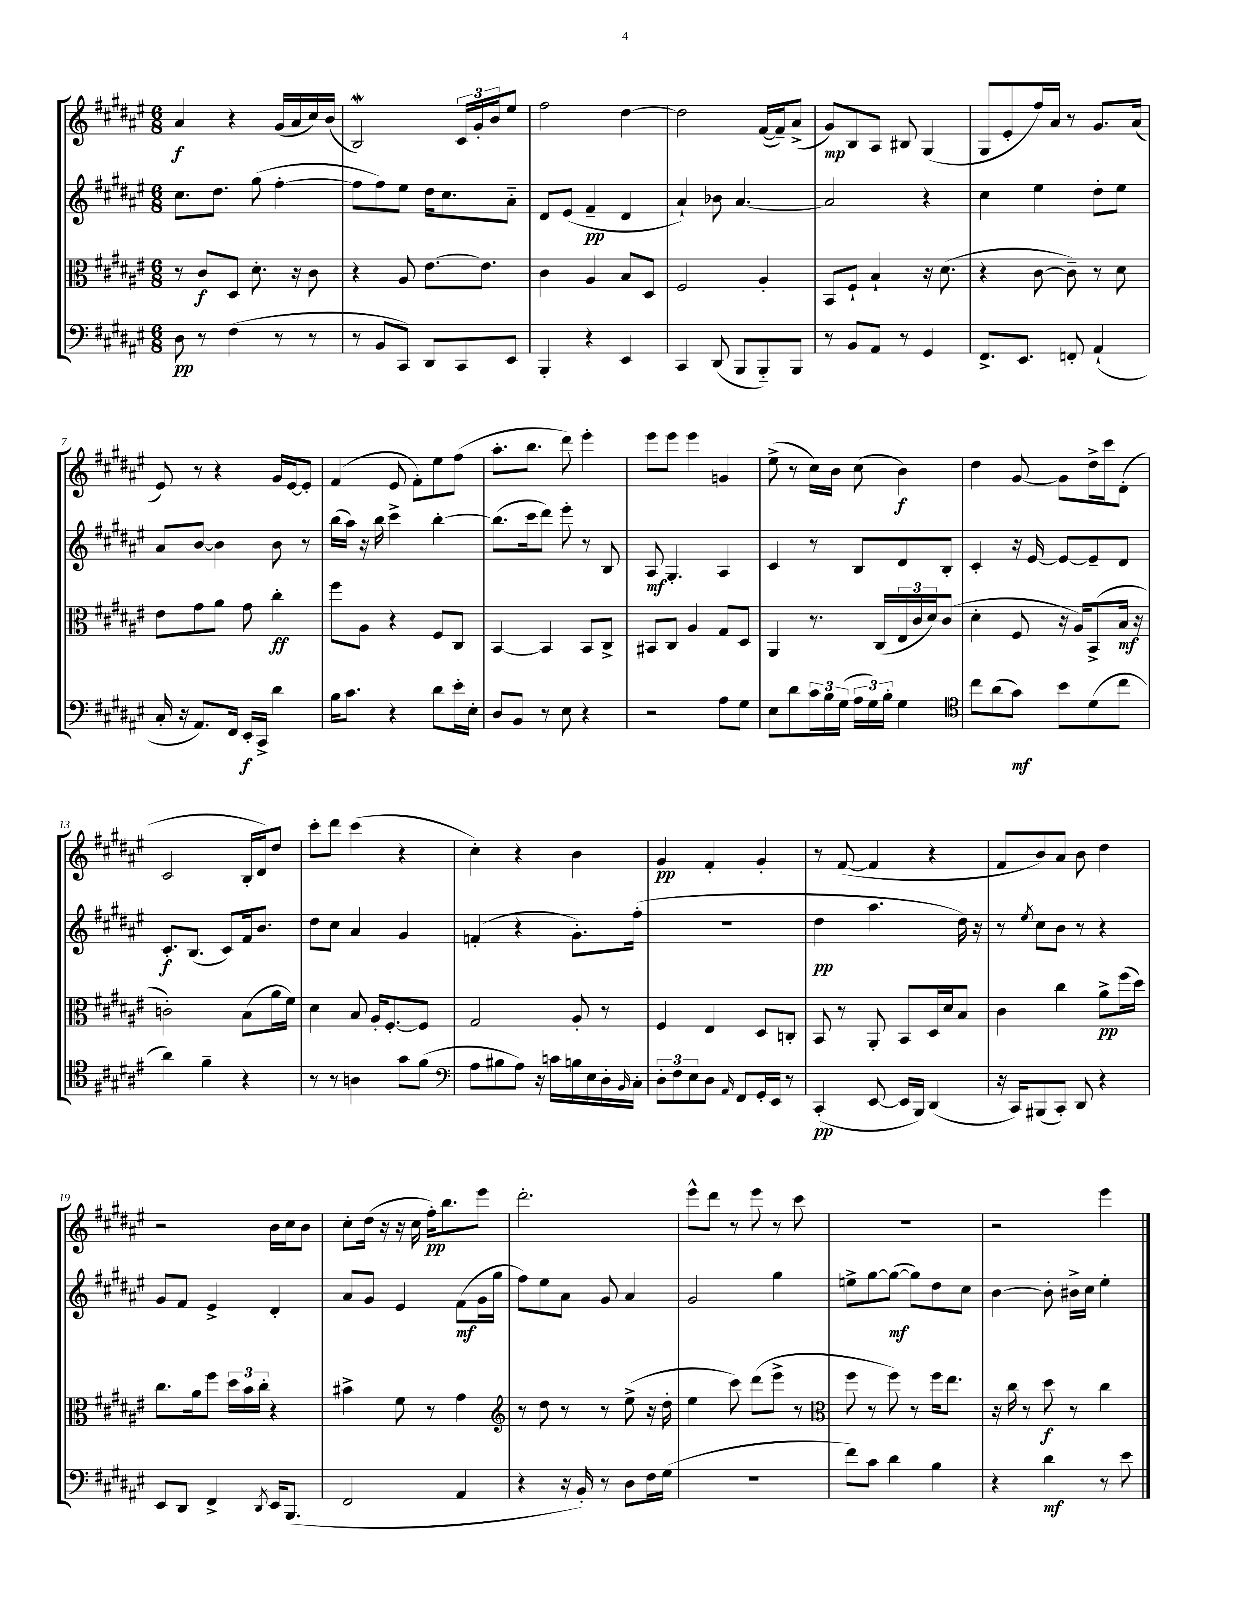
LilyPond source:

<<
\new StaffGroup <<
\new Staff = "s0" {
    \clef treble \key fis \major \numericTimeSignature \time 6/8
    ais'4\f r4 gis'16( ais'16 cis''16) b'16( |
    b2\mordent) \tuplet 3/2 { cis'16 gis'16-. b'16 } eis''8 |
    fis''2 dis''4~ |
    dis''2 fis'16~( fis'16--) ais'8->( |
    gis'8\mp) b8 ais8 bis8 gis4( |
    gis8 eis'8-. fis''16) ais'16 r8 gis'8. ais'16( |
    eis'8) r8 r4 gis'16 eis'16~ eis'8-. |
    fis'4( eis'8 fis'8-.) eis''8 fis''8( |
    ais''8.-. b''8. dis'''8) eis'''4-. |
    eis'''8 eis'''8 eis'''4 g'4 |
    eis''8->( r8 cis''16) b'16 cis''8( b'4\f) |
    dis''4 gis'8~ gis'8 dis''16-> cis'''16 dis'8-.( |
    cis'2 b16-. dis'16) dis''8 |
    cis'''8-. dis'''8 cis'''4( r4 |
    cis''4-.) r4 b'4 |
    gis'4\pp fis'4-. gis'4-. |
    r8 fis'8~( fis'4 r4 |
    fis'8 b'8) ais'8 b'8 dis''4 |
    r2 b'16 cis''16 b'8 |
    cis''8-. dis''16( r16 r16 cis''16 fis''16-.\pp) b''8. eis'''8 |
    dis'''2.-. |
    eis'''8-^ dis'''8 r8 eis'''8 r8 cis'''8 |
    R2. |
    r2 eis'''4 \bar "|." |
}
\new Staff = "s1" {
    \clef treble \key fis \major \numericTimeSignature \time 6/8
    cis''8. dis''8. gis''8( fis''4~-. |
    fis''8 fis''8) eis''8 dis''16 cis''8. ais'8-_ |
    dis'8 eis'8( fis'4--\pp dis'4 |
    ais'4-!) bes'8 ais'4.~ |
    ais'2 r4 |
    cis''4 eis''4 dis''8-. eis''8 |
    ais'8 b'8~ b'4 b'8 r8 |
    b''16( ais''16) r16 b''16 cis'''4-> b''4~-. |
    b''8.( cis'''16 dis'''8) eis'''8-. r8 b8 |
    ais8\mf gis4.-. ais4 |
    cis'4 r8 b8 dis'8 b8-. |
    cis'4-. r16 eis'16~ eis'8~ eis'8-- dis'8 |
    cis'8.-.\f b8.( cis'8) fis'16 b'8. |
    dis''8 cis''8 ais'4 gis'4 |
    f'4-.( r4 gis'8.-.) fis''16-.( |
    R2. |
    dis''4\pp ais''4. dis''16) r16 |
    r8 \acciaccatura { eis''8 } cis''8 b'8 r8 r4 |
    gis'8 fis'8 eis'4-> dis'4-. |
    ais'8 gis'8 eis'4 fis'8\mf( gis'16 gis''16 |
    fis''8) eis''8 ais'8 gis'8 ais'4 |
    gis'2 gis''4 |
    e''8-> gis''8~ gis''8~\mf( gis''8) dis''8 cis''8 |
    b'4~ b'8-. bis'16-> cis''16 eis''4-. \bar "|." |
}
\new Staff = "s2" {
    \clef alto \key fis \major \numericTimeSignature \time 6/8
    r8 cis'8\f dis8 dis'8.-. r16 cis'8 |
    r4 ais8 eis'8.~ eis'8. |
    cis'4 ais4 b8 dis8 |
    fis2 ais4-. |
    b,8 fis8-! b4-! r16 dis'8.( |
    r4 cis'8~ cis'8--) r8 dis'8 |
    eis'8 gis'8 ais'8 gis'8 cis''4-.\ff |
    fis''8 ais8 r4 fis8 cis8 |
    b,4~ b,4 b,8 cis8-> |
    bis,8 cis8 ais4 gis8 dis8 |
    ais,4 r8. cis16( \tuplet 3/2 { eis16 cis'16 dis'16) } cis'8( |
    dis'4-. fis8 r16 ais16) b,8->( b16\mf r16 |
    c'2-.) b8( ais'16 fis'16) |
    dis'4 b8 ais16-. fis8.~-. fis8 |
    gis2 ais8-. r8 |
    fis4 eis4 dis8 c8-. |
    b,8 r8 ais,8-. b,8 dis16 dis'16 b8 |
    cis'4 cis''4 ais'8->\pp fis''16( dis''16) |
    cis''8. ais'16 fis''8 \tuplet 3/2 { dis''16 b'16 cis''16-. } r4 |
    bis'4-> fis'8 r8 gis'4 |
    \clef treble r8 dis''8 r8 r8 eis''8->( r16 dis''16-. |
    eis''4 cis'''8) dis'''8( eis'''8-> r8 |
    \clef alto fis''8 r8 fis''8) r8 fis''16 eis''8. |
    r16 cis''16 r8 dis''8\f r8 cis''4 \bar "|." |
}
\new Staff = "s3" {
    \clef bass \key fis \major \numericTimeSignature \time 6/8
    dis8\pp r8 fis4( r8 r8 |
    r8 b,8 cis,8) dis,8 cis,8 eis,8 |
    b,,4-. r4 eis,4 |
    cis,4 dis,8( b,,8 b,,8-_) b,,8 |
    r8 b,8 ais,8 r8 gis,4 |
    fis,8.-> eis,8. f,8-. ais,4-!( |
    cis16-. r16 ais,8.) fis,16 eis,16-.\f cis,16-> dis'4 |
    b16 cis'8. r4 dis'8 eis'16-. eis16-. |
    dis8 b,8 r8 eis8 r4 |
    r2 ais8 gis8 |
    eis8 dis'8 \tuplet 3/2 { cis'16 b16 gis16( } \tuplet 3/2 { ais16 gis16) b16-. } gis4 |
    \clef tenor cis''8 ais'8( gis'8\mf) b'8 dis'8( cis''8 |
    ais'4) fis'4-- r4 |
    r8 r8 a4 gis'8 fis'8( |
    \clef bass ais8 bis8 ais8) r16 c'16 b16 eis16 dis16-. \grace { b,16 } cis16-. |
    \tuplet 3/2 { dis8-. fis8 eis8 } dis8 \grace { ais,16 } fis,8 gis,16-. eis,16 r8 |
    cis,4-.\pp( eis,8~ eis,16 b,,16) dis,4( |
    r16 cis,16) bis,,8( cis,8-.) dis,8 r4 |
    eis,8 dis,8 fis,4-> \acciaccatura { dis,8 } eis,16 b,,8.( |
    fis,2 ais,4 |
    r4 r16 b,16-.) r8 dis8 fis16 gis16( |
    R2. |
    fis'8) cis'8 dis'4 b4 |
    r4 dis'4\mf r8 eis'8 \bar "|." |
}
>>
>>
